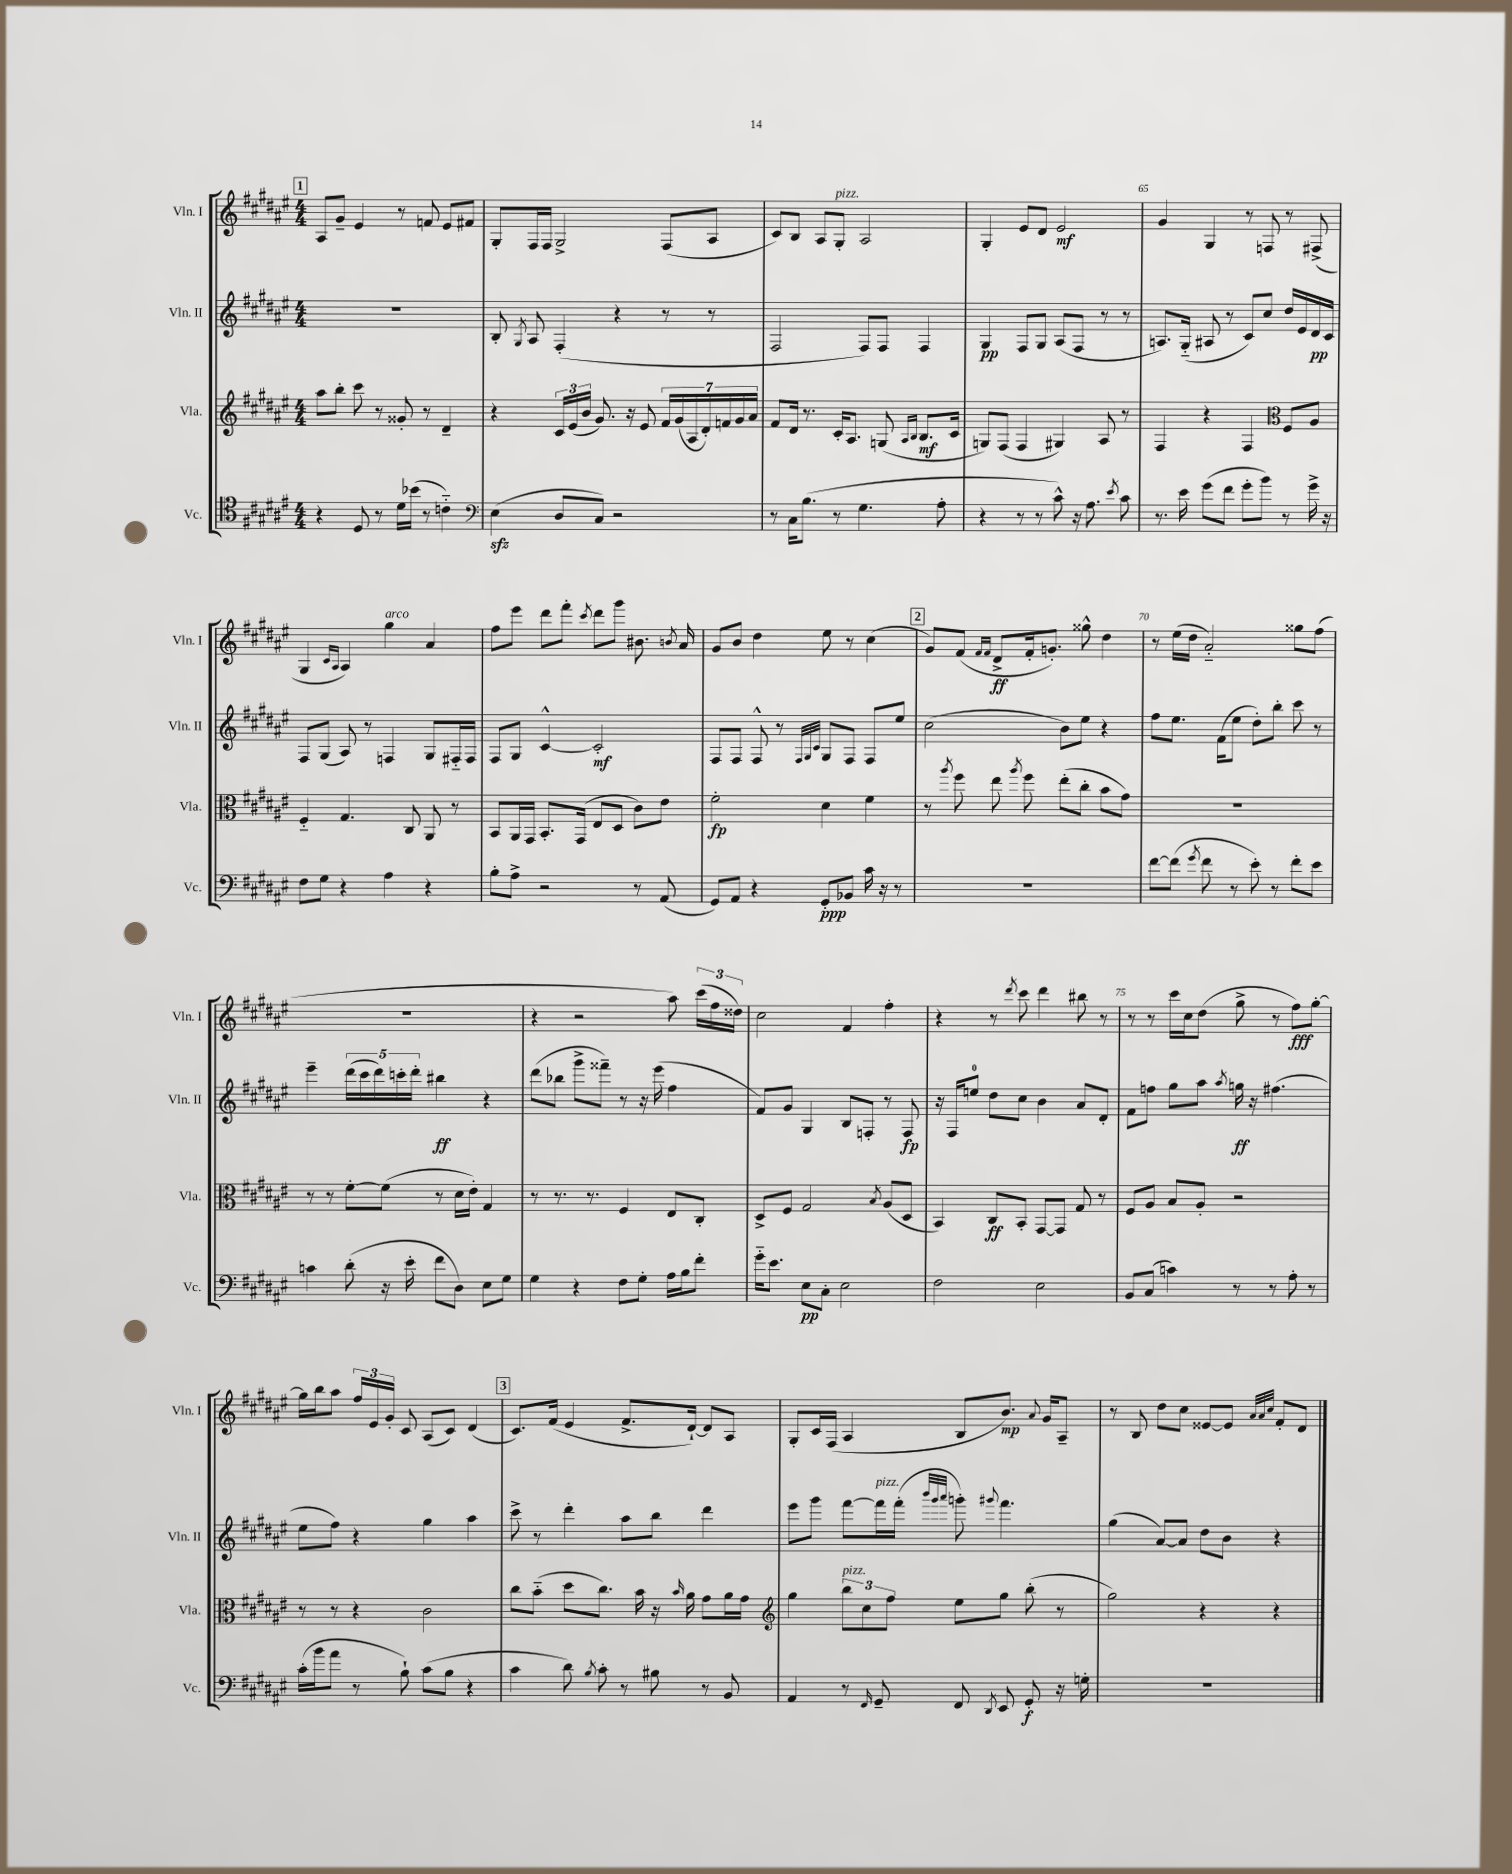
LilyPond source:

<<
\new StaffGroup <<
\new Staff = "s0" \with { instrumentName = "Vln. I" shortInstrumentName = "Vln. I" } {
    \clef treble \key fis \major \numericTimeSignature \time 4/4
    \autoBeamOff \mark \markup { \box "1" } ais8[ gis'8]-- eis'4 r8 f'8 eis'8[ fis'8] |
    gis8[-. fis16 fis16] gis2-> fis8[( ais8] |
    cis'8[) b8] ais8[ gis8]-.^\markup { \italic "pizz." } ais2 |
    gis4-. eis'8[ dis'8] eis'2\mf |
    gis'4 gis4 r8 f8 r8 fis8->( |
    gis4 \grace { cis'16[ ais16] } ais4) gis''4^\markup { \italic "arco" } ais'4 |
    fis''8[ eis'''8] dis'''8[ fis'''8]-. \acciaccatura { cis'''8 } dis'''8[ gis'''8] bis'8. \acciaccatura { b'8 } ais'16 |
    gis'8[ b'8] dis''4 eis''8 r8 cis''4( |
    \mark \markup { \box "2" } gis'8[) fis'8]( \grace { fis'16[ fis'16] } dis'8[->\ff fis'16-. g'8.]-.) gisis''8-^ dis''4 |
    r8 eis''16[( dis''16] ais'2-_) gisis''8[ fis''8]( |
    R1 |
    r4 r2 ais''8) \tuplet 3/2 { cis'''16[( fis''16 disis''16]) } |
    cis''2 fis'4 fis''4-. |
    r4 r8 \acciaccatura { dis'''8 } cis'''8 dis'''4 bis''8 r8 |
    r8 r8 cis'''16[ cis''16 dis''8]( gis''8-> r8 fis''8[\fff) gis''8]~-. |
    gis''16[ b''16 ais''8] \tuplet 3/2 { fis''16[ eis'16 gis'16]-. } cis'8 ais8[( cis'8]) dis'4( |
    \mark \markup { \box "3" } cis'8.[) fis'16]( eis'4 fis'8.[-> dis'16]~-!) dis'8[ ais8] |
    gis8[-. cis'16 fis16]( ais4 b8[ b'8.]\mp) \appoggiatura { ais'8 } gis'16[ ais8]-- |
    r8 b8 dis''8[ cis''8] eisis'8[~ eisis'8] \grace { ais'32[ ais'32 cis''32] } fis'8[-. dis'8] \bar "|." |
}
\new Staff = "s1" \with { instrumentName = "Vln. II" shortInstrumentName = "Vln. II" } {
    \clef treble \key fis \major \numericTimeSignature \time 4/4
    \autoBeamOff \mark \markup { \box "1" } R1 |
    b8-. \acciaccatura { gis8 } ais8 fis4-.( r4 r8 r8 |
    fis2 fis8[) fis8] fis4 |
    gis4\pp fis8[ gis8] ais8[( fis8] r8 r8 |
    a8.[) gis16]-_( ais8 r8 cis'8[) cis''8] dis''16[ eis'16 dis'16\pp cis'16] |
    fis8[ gis8]( ais8) r8 f4 gis8[ fis16-_ fis16] |
    fis8[ gis8] cis'4~-^ cis'2-.\mf |
    fis8[ fis8] fis8-^ r8 \grace { fis32[ gis32 cis'32] } gis8[ fis8] fis8[ eis''8] |
    \mark \markup { \box "2" } cis''2( b'8[) eis''8] r4 |
    fis''8[ eis''8.] fis'16[( eis''8] dis''8[-.) b''8]-. cis'''8 r8 |
    eis'''4-- \tuplet 5/4 { dis'''16[( cis'''16 dis'''16) c'''16-. dis'''16]-. } bis''4\ff r4 |
    dis'''8[( bes''8] gis'''8[-> fisis'''8]--) r8 r16 eis'''16( fis''4 |
    fis'8[) gis'8] gis4 b8[ f8]-. r8 f8\fp |
    r16 fis16[ e''8]-0 dis''8[ cis''8] b'4 ais'8[ dis'8]-. |
    fis'8[ f''8] gis''8[ ais''8] \acciaccatura { ais''8 } g''16\ff r16 fis''4.( |
    eis''8[ fis''8]) r4 gis''4 ais''4 |
    \mark \markup { \box "3" } cis'''8-> r8 dis'''4-. ais''8[ b''8] dis'''4 |
    eis'''8[ gis'''8] fis'''8[~ fis'''16^\markup { \italic "pizz." } fis'''16]-.( \grace { b'''32[ gis'''32 ais'''32] } g'''8-.) \appoggiatura { gis'''8 } fis'''4. |
    gis''4( ais'8[~) ais'8] dis''8[ b'8] r4 \bar "|." |
}
\new Staff = "s2" \with { instrumentName = "Vla." shortInstrumentName = "Vla." } {
    \clef treble \key fis \major \numericTimeSignature \time 4/4
    \autoBeamOff \mark \markup { \box "1" } ais''8[ b''8]-. cis'''8 r8 gisis'8-. r8 dis'4-- |
    r4 \tuplet 3/2 { cis'16[ eis'16( b'16] } gis'8.) r16 eis'8 \tuplet 7/4 { fis'16[ gis'16( ais16 dis'16-.) f'16 gis'16 ais'16] } |
    fis'8[ dis'16] r8. cis'16[-. ais8.] g8( \grace { ais16[ b16] } b8.[\mf cis'16] |
    g8[) fis8]( fis4 gis4) ais8 r8 |
    fis4 r4 fis4 \clef alto fis8[ ais8] |
    fis4-_ gis4. cis8 ais,8 r8 |
    b,8[ ais,16 gis,16] b,8.[-. gis,16]( eis8[ dis8] cis'8[) eis'8] |
    fis'2-.\fp dis'4 fis'4 |
    \mark \markup { \box "2" } r8 \acciaccatura { ais''8 } fis''8 eis''8 \acciaccatura { ais''8 } fis''8 eis''8[-.( cis''8]-. b'8[ gis'8]) |
    R1 |
    r8 r8 fis'8[~-. fis'8]( r8 dis'16[ eis'16]-.) gis4 |
    r8 r8. r8. fis4 eis8[ cis8]-. |
    dis8[-> fis8] gis2 \acciaccatura { b8 } ais8[( dis8] |
    b,4) cis8[\ff b,8]-. gis,8[~ gis,8] gis8 r8 |
    fis8[ ais8] b8[ ais8]-. r2 |
    r8 r8 r4 cis'2 |
    \mark \markup { \box "3" } cis''8[ b'8]-_( dis''8[ cis''8.]) b'16 r16 \grace { b'16 } ais'16 gis'8[ ais'16 gis'16] |
    \clef treble gis''4 \tuplet 3/2 { b''8[^\markup { \italic "pizz." } cis''8 fis''8] } eis''8[ gis''8] b''8-.( r8 |
    gis''2) r4 r4 \bar "|." |
}
\new Staff = "s3" \with { instrumentName = "Vc." shortInstrumentName = "Vc." } {
    \clef tenor \key fis \major \numericTimeSignature \time 4/4
    \autoBeamOff \mark \markup { \box "1" } r4 dis8 r8 dis'16[ bes'16]( r8 c'4-_) |
    \clef bass eis4\sfz( dis8[ cis8]) r2 |
    r8 cis16[ b8.]( r8 gis4. ais8-. |
    r4 r8 r8 cis'8-^) r16 ais8. \acciaccatura { eis'8 } cis'8 |
    r8. eis'16 gis'8[( fis'8] gis'8[-. b'8]) r8 gis'16-> r16 |
    fis8[ gis8] r4 ais4 r4 |
    b8[-. ais8]-> r2 r8 ais,8( |
    gis,8[) ais,8] r4 gis,8[-.\ppp bes,8] cis'16 r16 r8 |
    \mark \markup { \box "2" } R1 |
    fis'8[~ fis'8]( \acciaccatura { gis'8 } fis'8 r8 eis'8-.) r8 fis'8[-. eis'8] |
    c'4 dis'8-.( r16 eis'16-. fis'8[ dis8]) eis8[ gis8] |
    gis4 r4 fis8[ gis8]-. ais16[ b16 fis'8]-. |
    gis'16[-_ eis'8.] eis8[\pp cis8]-. eis2 |
    fis2 eis2 |
    b,8[ cis8]( c'4) r8 r8 ais8-. r8 |
    cis'16[-.( b'16 ais'8] r8 b8-!) cis'8[( b8] r4 |
    \mark \markup { \box "3" } cis'4 dis'8) \acciaccatura { b8 } cis'8-. r8 bis8 r8 b,8 |
    ais,4 r8 \grace { fis,16 } gis,8-- fis,8 \acciaccatura { dis,8 } eis,8 gis,8-.\f r16 g16-. |
    R1 \bar "|." |
}
>>
>>
\layout { \context { \Score currentBarNumber = #61 \override BarNumber.break-visibility = ##(#f #t #t) barNumberVisibility = #(every-nth-bar-number-visible 5) } }
